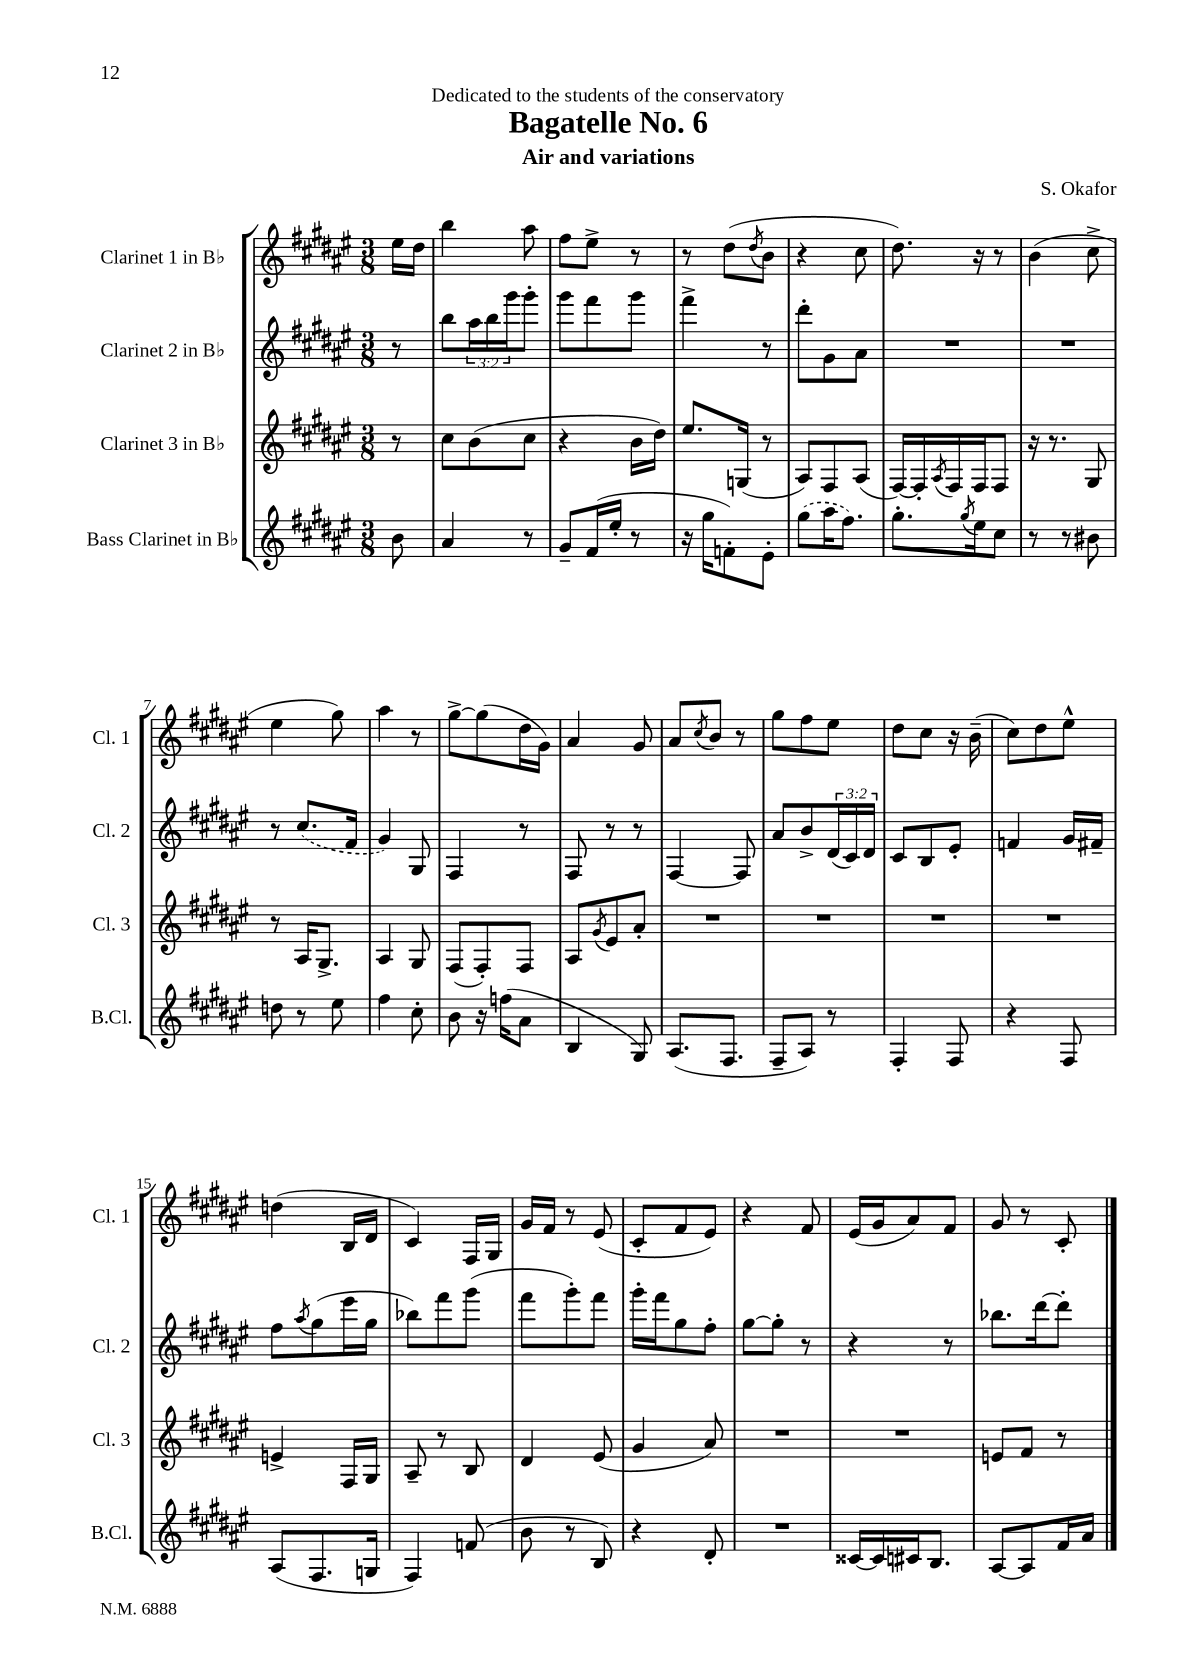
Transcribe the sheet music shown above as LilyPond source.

\header { title = "Bagatelle No. 6" composer = "S. Okafor" subtitle = "Air and variations" dedication = "Dedicated to the students of the conservatory" }
<<
\new StaffGroup <<
\new Staff = "s0" \with { instrumentName = "Clarinet 1 in Bb" shortInstrumentName = "Cl. 1" } {
    \clef treble \key fis \major \numericTimeSignature \time 3/8 \partial 8
    eis''16 dis''16 |
    b''4 ais''8 |
    fis''8 eis''8-> r8 |
    r8 dis''8( \acciaccatura { dis''8 } b'8 |
    r4 cis''8 |
    dis''8.) r16 r8 |
    b'4( cis''8-> |
    eis''4 gis''8) |
    ais''4 r8 |
    gis''8~-> gis''8( dis''16 gis'16) |
    ais'4 gis'8 |
    ais'8 \acciaccatura { cis''8 } b'8 r8 |
    gis''8 fis''8 eis''8 |
    dis''8 cis''8 r16 b'16--( |
    cis''8) dis''8 eis''8-^ |
    d''4( b16 dis'16 |
    cis'4) fis16 gis16 |
    gis'16 fis'16 r8 eis'8( |
    cis'8-. fis'8 eis'8) |
    r4 fis'8 |
    eis'16( gis'16 ais'8) fis'8 |
    gis'8 r8 cis'8-. \bar "|." |
}
\new Staff = "s1" \with { instrumentName = "Clarinet 2 in Bb" shortInstrumentName = "Cl. 2" } {
    \clef treble \key fis \major \numericTimeSignature \time 3/8 \override Staff.TupletNumber.text = #tuplet-number::calc-fraction-text \partial 8
    r8 |
    b''8 \tuplet 3/2 { ais''16 b''16 gis'''16 } gis'''8-. |
    gis'''8 fis'''8 gis'''8 |
    fis'''4-> r8 |
    dis'''8-. gis'8 ais'8 |
    R4. |
    R4. |
    r8 \once \slurDashed cis''8.( fis'16 |
    gis'4) gis8 |
    fis4 r8 |
    fis8 r8 r8 |
    fis4~ fis8 |
    ais'8 b'8-> \tuplet 3/2 { dis'16( cis'16) dis'16 } |
    cis'8 b8 eis'8-. |
    f'4 gis'16 fis'16-- |
    fis''8 \acciaccatura { ais''8 } gis''8( eis'''16 gis''16 |
    bes''8) fis'''8 gis'''8( |
    fis'''8 gis'''8-.) fis'''8 |
    gis'''16-. fis'''16 gis''8 fis''8-. |
    gis''8~ gis''8-. r8 |
    r4 r8 |
    bes''8. dis'''16~ dis'''8-. \bar "|." |
}
\new Staff = "s2" \with { instrumentName = "Clarinet 3 in Bb" shortInstrumentName = "Cl. 3" } {
    \clef treble \key fis \major \numericTimeSignature \time 3/8 \partial 8
    r8 |
    cis''8 b'8( cis''8 |
    r4 b'16 dis''16) |
    eis''8. g16( r8 |
    ais8) fis8 ais8( |
    fis16~) fis16-. \acciaccatura { ais8 } fis16 fis16 fis8 |
    r16 r8. gis8 |
    r8 ais16 gis8.-> |
    ais4 gis8 |
    fis8( fis8-.) fis8 |
    ais8 \acciaccatura { gis'8 } eis'8 ais'8-. |
    R4. |
    R4. |
    R4. |
    R4. |
    e'4-> fis16 gis16 |
    ais8-- r8 b8 |
    dis'4 eis'8( |
    gis'4 ais'8) |
    R4. |
    R4. |
    e'8 fis'8 r8 \bar "|." |
}
\new Staff = "s3" \with { instrumentName = "Bass Clarinet in Bb" shortInstrumentName = "B.Cl." } {
    \clef treble \key fis \major \numericTimeSignature \time 3/8 \partial 8
    b'8 |
    ais'4 r8 |
    gis'8-- fis'16( eis''16-. r8 |
    r16 gis''16 f'8-.) eis'8-. |
    \once \slurDashed gis''8( ais''16 fis''8.) |
    gis''8.-. \acciaccatura { gis''8 } eis''16 cis''8 |
    r8 r8 bis'8 |
    d''8 r8 eis''8 |
    fis''4 cis''8-. |
    b'8 r16 f''16( ais'8 |
    b4 gis8) |
    ais8.( fis8. |
    fis8-- ais8) r8 |
    fis4-. fis8 |
    r4 fis8 |
    ais8( fis8. g16 |
    fis4) f'8( |
    b'8 r8 b8) |
    r4 dis'8-. |
    R4. |
    cisis'16~ cisis'16 cis'16 b8. |
    ais8~ ais8 fis'16 ais'16 \bar "|." |
}
>>
>>
